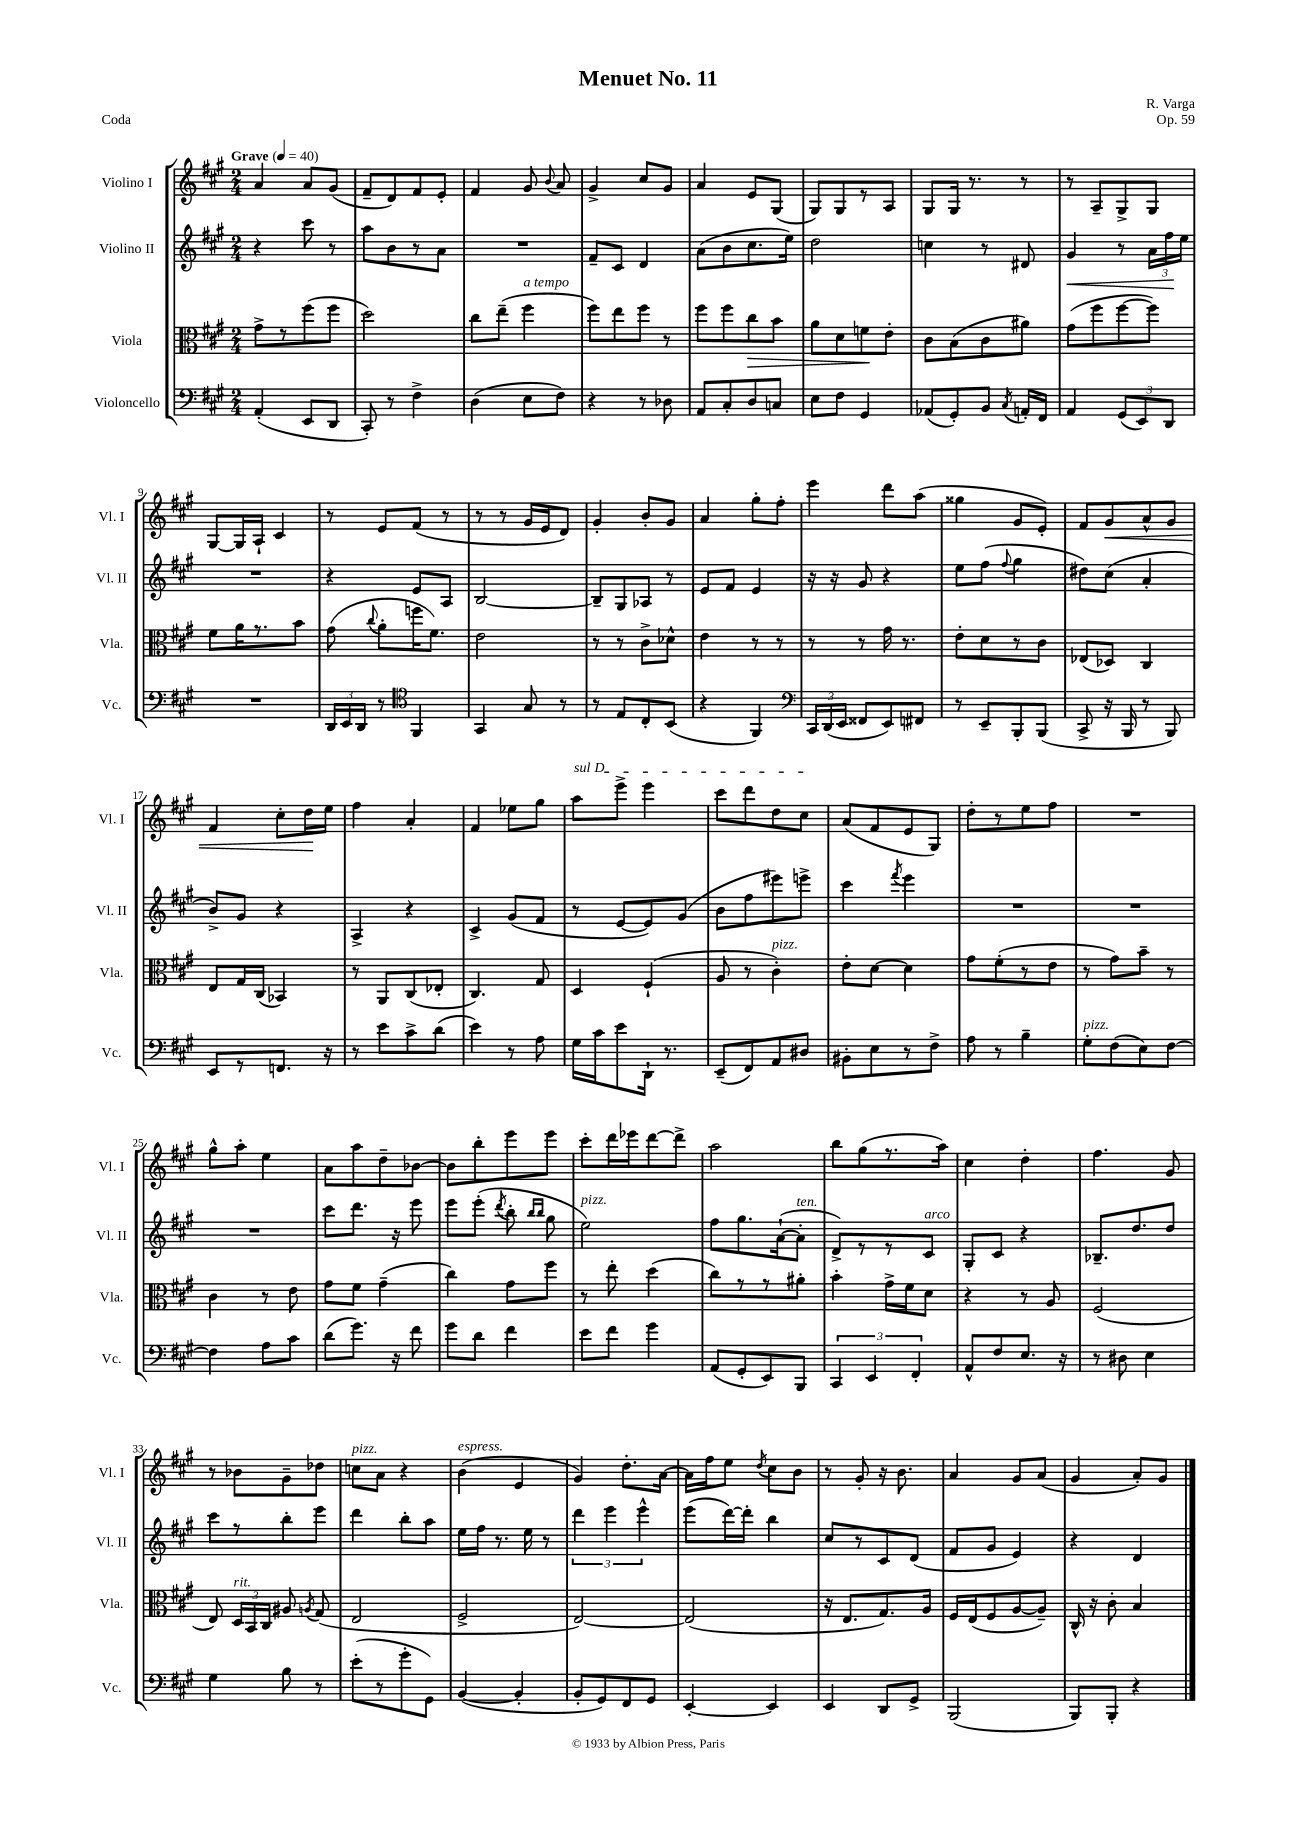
\header { title = "Menuet No. 11" composer = "R. Varga" opus = "Op. 59" piece = "Coda" }
<<
\new StaffGroup <<
\new Staff = "s0" \with { instrumentName = "Violino I" shortInstrumentName = "Vl. I" } {
    \clef treble \key a \major \numericTimeSignature \time 2/4 \tempo "Grave" 4 = 40
    \autoBeamOff a'4 a'8[ gis'8]( |
    fis'8[-- d'8) fis'8 e'8]-. |
    fis'4 gis'8 \appoggiatura { b'8 } a'8 |
    gis'4-> cis''8[ gis'8] |
    a'4 e'8[ gis8]( |
    gis8[) gis8 r8 a8] |
    gis8[ gis16] r8. r8 |
    r8 a8[-- gis8-> gis8] |
    gis8[~ gis16 a16]-! cis'4 |
    r8 e'8[ fis'8]( r8 |
    r8 r8 gis'16[ e'16 d'8]) |
    gis'4-. b'8[-. gis'8] |
    a'4 gis''8[-. fis''8]-. |
    e'''4 d'''8[ a''8]( |
    gisis''4 gis'8[ e'8]-.) |
    fis'8[ gis'8\< a'8-^ gis'8] |
    fis'4 cis''8[-. d''16\! e''16] |
    fis''4 a'4-. |
    fis'4 ees''8[ gis''8] |
    \once \override TextSpanner.bound-details.left.text = \markup { \italic "sul D" } a''8[\startTextSpan e'''8]-> e'''4 |
    cis'''8[ d'''8 d''8 cis''8]\stopTextSpan |
    a'8[( fis'8 e'8 gis8]) |
    d''8[-. r8 e''8 fis''8] |
    R2 |
    gis''8[-^ a''8]-. e''4 |
    a'8[ a''8 d''8-- bes'8]~ |
    bes'8[ b''8-. e'''8 e'''8] |
    cis'''8[-. d'''16 ees'''16 d'''8~ d'''8]-> |
    a''2 |
    b''8[ gis''8( r8. a''16]) |
    cis''4 d''4-. |
    fis''4. gis'8 |
    r8 bes'8[ gis'8-- des''8] |
    c''8[^\markup { \italic "pizz." } a'8] r4 |
    b'4^\markup { \italic "espress." }( e'4 |
    gis'4) d''8.[-. a'16]~ |
    a'16[ fis''16 e''8] \acciaccatura { d''8 } cis''8[ b'8] |
    r8 gis'8-. r16 b'8. |
    a'4 gis'8[ a'8]( |
    gis'4 a'8[-.) gis'8] \bar "|." |
}
\new Staff = "s1" \with { instrumentName = "Violino II" shortInstrumentName = "Vl. II" } {
    \clef treble \key a \major \numericTimeSignature \time 2/4
    \autoBeamOff r4 cis'''8 r8 |
    a''8[ b'8 r8 a'8] |
    R2 |
    fis'8[-- cis'8] d'4 |
    a'8[( b'8 cis''8. e''16]) |
    d''2 |
    c''4 r8 dis'8 |
    gis'4\< r8 \tuplet 3/2 { a'16[ fis''16\! e''16] } |
    R2 |
    r4 e'8[ a8] |
    b2~ |
    b8[-- gis8 aes8] r8 |
    e'8[ fis'8] e'4 |
    r16 r16 gis'8 r4 |
    e''8[ fis''8]( \appoggiatura { fis''8 } gis''4 |
    dis''8[) cis''8]( a'4-. |
    b'8[->) gis'8] r4 |
    a4-> r4 |
    cis'4-> gis'8[( fis'8] |
    r8 e'8[~ e'8) gis'8]( |
    b'8[ fis''8 eis'''8) e'''8]-> |
    cis'''4 \acciaccatura { fis'''8 } e'''4 |
    R2 |
    R2 |
    R2 |
    cis'''8[ d'''8.] r16 e'''8 |
    e'''8[ e'''8]-.( \acciaccatura { d'''8 } b''8-. \grace { b''16[ b''16] } gis''8 |
    e''2^\markup { \italic "pizz." }) |
    fis''8[ gis''8. a'16~-!( a'8]-.^\markup { \italic "ten." } |
    d'8[->) r8 r8 cis'8]^\markup { \italic "arco" } |
    gis8[-. cis'8] r4 |
    bes8.[-- d''8. d''8] |
    cis'''8[ r8 b''8-. e'''8] |
    d'''4 b''8[-. a''8] |
    e''16[ fis''16] r8. e''16 r8 |
    \tuplet 3/2 { d'''4 e'''4 e'''4-^ } |
    e'''8[( d'''16~) d'''16]-. b''4 |
    cis''8[ r8 cis'8 d'8]( |
    fis'8[ gis'8] e'4) |
    r4 d'4 \bar "|." |
}
\new Staff = "s2" \with { instrumentName = "Viola" shortInstrumentName = "Vla." } {
    \clef alto \key a \major \numericTimeSignature \time 2/4
    \autoBeamOff gis'8[-> r8 fis''8( fis''8] |
    d''2) |
    cis''8[ e''8]--( fis''4^\markup { \italic "a tempo" } |
    fis''8[) e''8 fis''8] r8 |
    fis''8[ fis''8 cis''8\> b'8] |
    a'8[ d'8 f'8\! e'8]-. |
    cis'8[ b8( cis'8 ais'8]) |
    gis'8[( fis''8 fis''8~ fis''8]) |
    fis'8[ a'16 r8. b'8] |
    gis'8( \appoggiatura { cis''8 } a'8[-. f''16 fis'8.]) |
    e'2 |
    r8 r8 cis'8[-> des'8]-^ |
    e'4 r8 r8 |
    r8 r8 gis'16 r8. |
    e'8[-. d'8 r8 cis'8] |
    ees8[( des8]) cis4 |
    e8[ gis16 cis16]( bes,4) |
    r8 a,8[ cis8( ees8]-. |
    cis4.) gis8 |
    d4 fis4-!( |
    a8 r8 cis'4-.^\markup { \italic "pizz." }) |
    e'8[-. d'8]~ d'4 |
    gis'8[ fis'8-.( r8 e'8] |
    r8 gis'8[) b'8]-- r8 |
    cis'4 r8 e'8 |
    gis'8[ fis'8] gis'4--( |
    cis''4) gis'8[ fis''8] |
    r8 e''8-. d''4( |
    cis''8[) r8 r8 ais'8]-. |
    b'4-. gis'16[-> fis'16 d'8] |
    r4 r8 a8 |
    fis2( |
    e8) \tuplet 3/2 { d16[^\markup { \italic "rit." } b,16 cis16] } ais8 \acciaccatura { a8 } gis8( |
    e2 |
    fis2-> |
    e2~) |
    e2( |
    r16 e8.[ gis8.) a16] |
    fis16[ e16( fis8 a8~ a8]--) |
    cis16-^ r16 cis'8-. b4 \bar "|." |
}
\new Staff = "s3" \with { instrumentName = "Violoncello" shortInstrumentName = "Vc." } {
    \clef bass \key a \major \numericTimeSignature \time 2/4
    \autoBeamOff a,4-.( e,8[ d,8] |
    cis,8-.) r8 fis4-> |
    d4( e8[ fis8]) |
    r4 r8 des8 |
    a,8[ cis8-. d8 c8] |
    e8[ fis8] gis,4 |
    aes,8[( gis,8-.) b,8] \acciaccatura { cis8 } a,16[-. fis,16] |
    a,4 \tuplet 3/2 { gis,8[( e,8) d,8] } |
    R2 |
    \tuplet 3/2 { d,16[ e,16 d,16] } r8 \clef tenor fis,4 |
    gis,4 gis8 r8 |
    r8 e8[ cis8-. b,8]( |
    r4 fis,4) |
    \clef bass \tuplet 3/2 { cis,16[ d,16( e,16] } fisis,8[ e,8) fis,8] |
    r8 e,8[-- b,,8-. b,,8]( |
    cis,8-> r16 b,,16 r8 b,,8) |
    e,8[ r8 f,8.] r16 |
    r8 e'8[ cis'8-> d'8]( |
    e'4) r8 a8 |
    gis16[ cis'16 e'8 d,16]-! r8. |
    e,8[--( fis,8) a,8 dis8] |
    bis,8[-. e8 r8 fis8]-> |
    a8 r8 b4-- |
    gis8[-.^\markup { \italic "pizz." } fis8( e8) fis8]~ |
    fis4 a8[ cis'8] |
    d'8[( gis'8.]) r16 fis'8 |
    gis'8[ d'8] fis'4 |
    e'8[ fis'8] gis'4 |
    a,8[( gis,8-. e,8) b,,8] |
    \tuplet 3/2 { cis,4 e,4 fis,4-. } |
    a,8[-^ fis8 e8.] r16 |
    r8 dis8 e4 |
    gis4 b8 r8 |
    e'8[-.( r8 gis'8-. gis,8]) |
    b,4~( b,4-. |
    b,8[-. gis,8) fis,8 gis,8] |
    e,4~-. e,4 |
    e,4 d,8[ gis,8]-> |
    b,,2( |
    b,,8[) b,,8]-. r4 \bar "|." |
}
>>
>>
